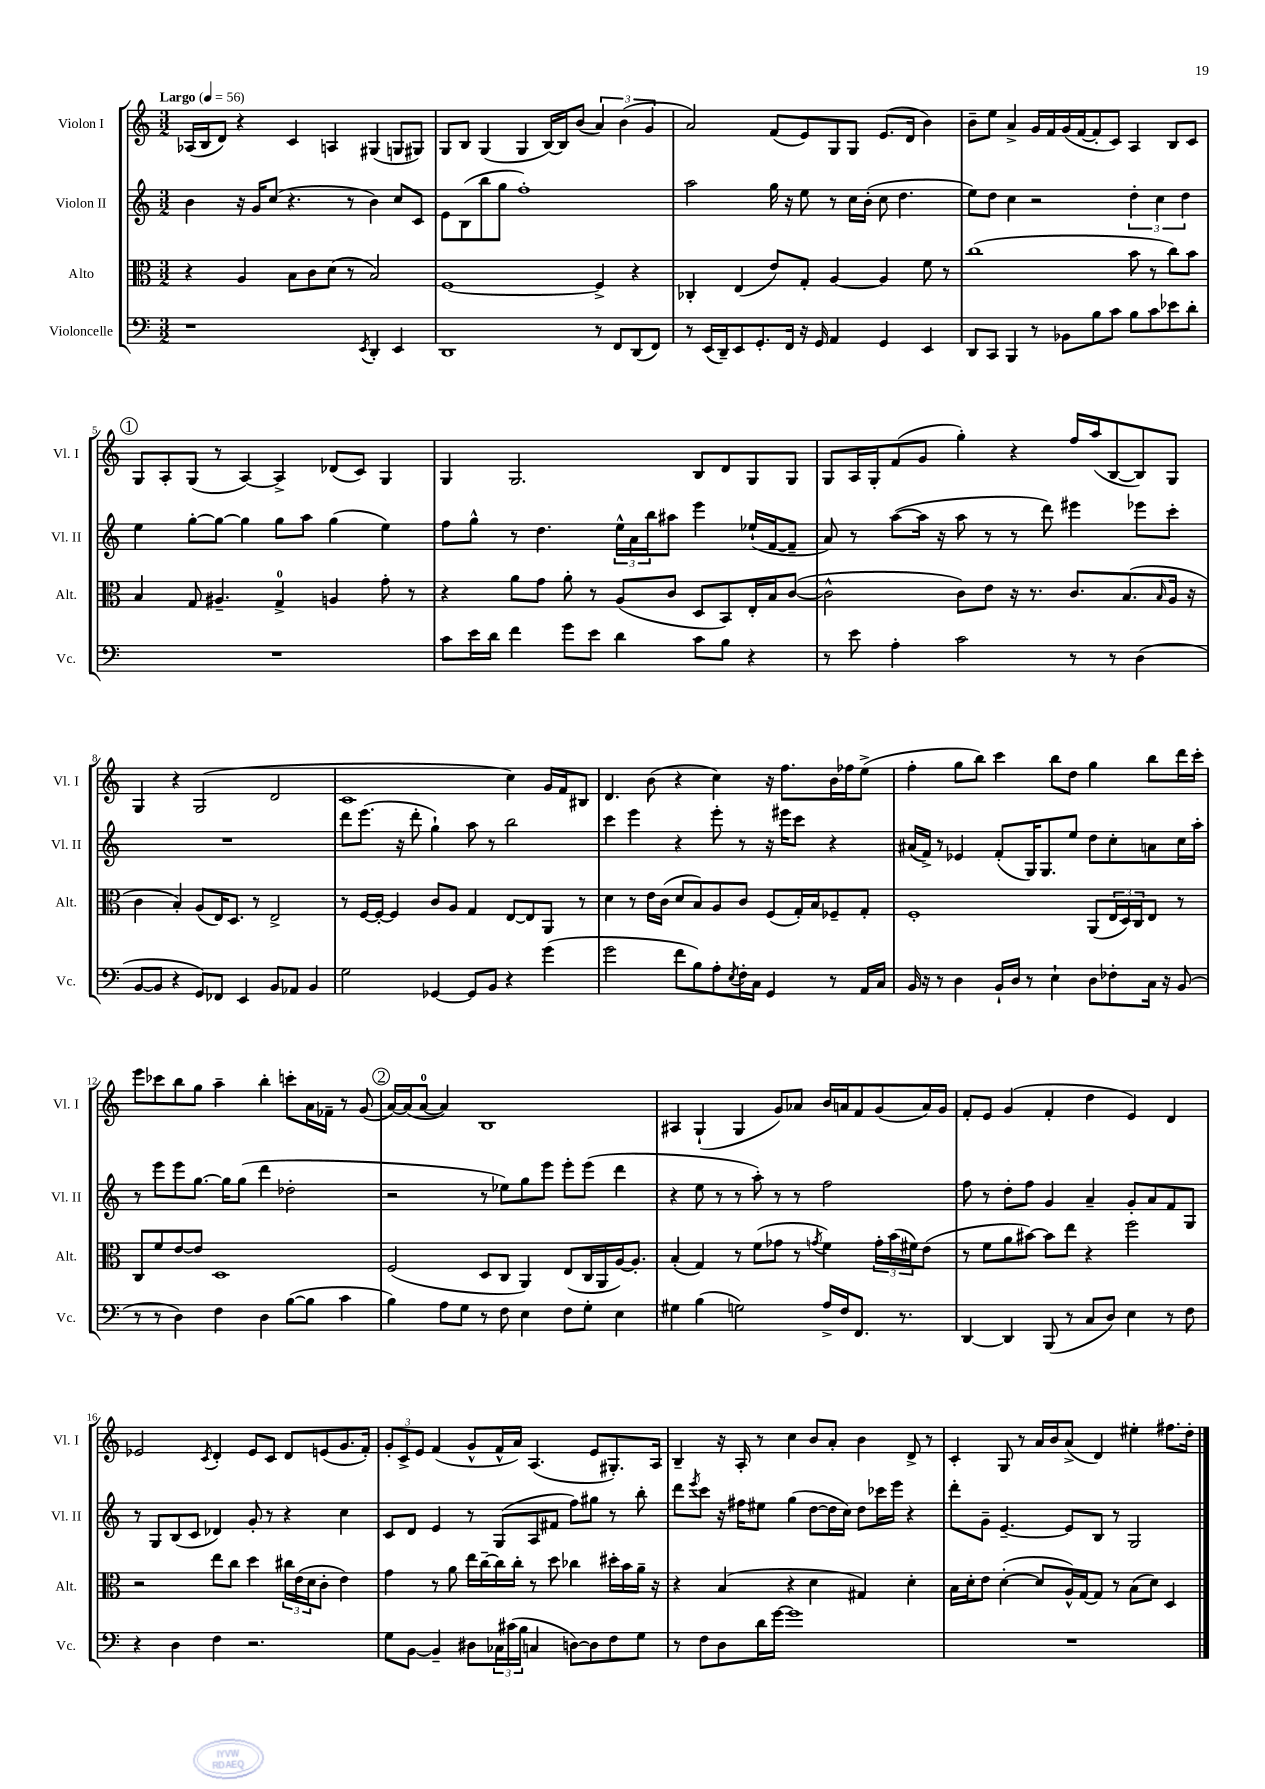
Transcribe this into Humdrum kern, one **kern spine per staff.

**kern	**kern	**kern	**kern
*staff4	*staff3	*staff2	*staff1
*clefF4	*clefC3	*clefG2	*clefG2
*k[]	*k[]	*k[]	*k[]
*M3/2	*M3/2	*M3/2	*M3/2
*MM56	*MM56	*MM56	*MM56
1r	4r	4b\	(16A-/LL
.	.	.	16B/J
.	.	.	8d/J)
.	4A/	16r	4r
.	.	16g/LK	.
.	.	(8cc/J	.
.	8B\L	4.r	4c/
.	8c\	.	.
.	(8d\J	.	4A/
.	8r	8r	.
8qEE/	.	.	.
4DD'/	2B/)	4b\)	(4G#/
4EE/	.	8cc/L	8G/L
.	.	8c/J	8G#/J)
=	=	=	=
1DD	[1F	8e\L	8G/L
.	.	(8B\	8B/J
.	.	8bb\	(4G/
.	.	8gg\J	.
.	.	1ff')	4G/
.	.	.	[16B/LL)
.	.	.	16B/]J
.	.	.	(8b/J
8r	4F^/]	.	6a/)
8FF/L	.	.	.
.	.	.	(6b\
(8DD/	4r	.	.
.	.	.	6g/
8FF/J)	.	.	.
=	=	=	=
8r	4C-'/	2aa\	2a/)
(16EE/LL	.	.	.
16DD~/J)	.	.	.
8EE/	(4E/	.	.
8.GG'/	.	.	.
.	8e/L)	16gg\	(8f/L
16FF/Jk	.	16r	.
16r	8G'/J	8ee\	8e/)
16GG/	.	.	.
4AA/	[4A/	8r	8G/
.	.	16cc\LL	8G/J
.	.	(16b'\JJ	.
4GG/	4A/]	8cc\	(8.e/L
.	.	4.dd\	.
.	.	.	16d/Jk
4EE/	8f\	.	4b\)
.	8r	.	.
=	=	=	=
8DD/L	(1cc	8ee\L)	8b~\L
8CC/J	.	8dd\J	8ee\J
4BBB/	.	4cc\	4a^/
8r	.	2r	16g/LL
.	.	.	16f/
8BB-\L	.	.	(16g/
.	.	.	[16f/J
8B\	.	.	8f'/]
8c\J	.	.	8c/J)
8B\L	8b\	6dd'\	4A/
8c\	8r	.	.
.	.	6cc\	.
8e-\	8cc\L)	.	8B/L
.	.	6dd\	.
8d'\J	8b\J	.	8c/J
=	=	=	=
1.r	4B/	4ee\	8G/L
.	.	.	8A'/
.	8G/	[8gg'\L	(8G/J
.	4.A#~/	8gg\_J	8r
.	.	4gg\]	[4A/)
.	4G^/	8gg\L	4A^/]
.	.	8aa\J	.
.	4A/	(4gg\	(8d-/L
.	.	.	8c/J)
.	8g'\	4ee\)	4G/
.	8r	.	.
=	=	=	=
8c\L	4r	8ff\L	4G/
16e\L	.	8gg^^\J	.
16d\JJ	.	.	.
4f\	8a\L	8r	2.G/
.	8g\J	4.dd\	.
8g\L	8a'\	.	.
8e\J	8r	.	.
4d\	(8A/L	24ee^^\LL	.
.	.	24a\	.
.	.	24bb\J	.
.	8c/J	8aa#\J	.
8c\L	8D/L	4eee\	8B/L
8B\J	8BB/)	.	8d/
4r	16E'/L	(16ee-`/LL	8G/
.	16B/J	[16f/J	.
.	([8c/J	8f~/]J	8G/J
=	=	=	=
8r	2c^^\]	8a/)	8G/L
8e\	.	8r	16A/L
.	.	.	16G'/J
4A'\	.	([8aa\L	(8f/
.	.	16aa\]Jk	8g/J
.	.	16r	.
2c\	8c\L)	8aa\	4gg'\)
.	8e\J	8r	.
.	16r	8r	4r
.	8.r	.	.
.	.	8ddd\)	.
8r	8.c/L	4eee#\	16ff/LL
.	.	.	(16aa/J
8r	.	.	[8B/
.	(8.B/	.	.
(4D\	.	8eee-\L	8B/])
.	16qqB/	.	.
.	16A/Jk	8ccc'\J	8G/J
.	16r	.	.
=	=	=	=
[8BB/L	4c\	1.r	4G/
8BB/]J	.	.	.
4r	4B'/)	.	4r
8GG/L)	(8A/L	.	(2G/
8FF-/J	16E/K)	.	.
.	8.D/J	.	.
4EE/	.	.	.
.	8r	.	.
8BB/L	2E^/	.	2d/
8AA-/J	.	.	.
4BB/	.	.	.
=	=	=	=
2G\	8r	8ddd\L	1c
.	[16F/LL	(8.eee\J	.
.	16F'/_JJ	.	.
.	4F/]	.	.
.	.	16r	.
.	.	8ddd'\	.
[4GG-/	8c/L	4gg`\)	.
.	8A/J	.	.
8GG-/]L	4G/	8aa\	.
8BB/J	.	8r	.
4r	[8E/L	2bb\	4cc\)
.	8E/]	.	.
(4g\	8AA/J	.	16g/LL
.	.	.	16f/J
.	8r	.	8B#/J
=	=	=	=
2g\	4d\	4ccc\	4.d/
.	8r	4eee\	.
.	16e\LL	.	(8b\
.	(16c\JJ	.	.
8f\L	8d/L	4r	4r
8B\)	8B/)	.	.
8A'\	8A/	8eee'\	4cc\)
8qE/	.	.	.
16F'\L	8c/J	8r	.
16C\JJ	.	.	.
4GG/	(8F/L	16r	16r
.	.	16eee#\LK	8.ff\L
.	16G'/L)	8ccc\J	.
.	16B/J	.	.
8r	8F-~/	4r	16b\L
.	.	.	16ff-\J
16AA/LL	8G'/J	.	(8ee^\J
16C/JJ	.	.	.
=	=	=	=
16BB/	1F'	(16a#/LL	4ff'\
16r	.	16f^/JJ)	.
8r	.	8r	.
4D\	.	4e-/	8gg\L
.	.	.	8bb\J)
16BB`/LL	.	(8f'/L	4ccc\
16D/JJ	.	.	.
8r	.	16G/K)	.
.	.	8.G/	.
4E`\	.	.	8bb\L
.	.	8ee/J	8dd\J
8D\L	(8AA/L	8dd\L	4gg\
8F-'\	24E/L	8cc'\	.
.	24D/)	.	.
.	24C/J	.	.
16C\Jk	8E/J	8a\	8bb\L
16r	.	.	.
(8BB/	8r	16cc\L	16ddd\L
.	.	16aa'\JJ	16ccc'\JJ
=	=	=	=
8r	8C/L	8r	8eee\L
8r	8f/	8eee\L	8ccc-\
4D\)	[8e/	8eee\	8bb\
.	8e/]J	[8.gg\J	8gg\J
4F\	1D	.	4aa~\
.	.	16gg\]LK	.
.	.	(8gg\J	.
4D\	.	4ddd\	4bb'\
([8B\L	.	2dd-'\	8ccc'\L
8B\]J	.	.	16a\L
.	.	.	16f-~\JJ
4c\	.	.	8r
.	.	.	(8g/
=	=	=	=
4B\)	(2F/	2r	[16a/LL)
.	.	.	(16a/]J
.	.	.	[8a/J
8A\L	.	.	4a/])
8G\J	.	.	.
8r	8D/L	8r	1B
8F\	8C/J	8ee-\L)	.
4E\	4AA/)	8gg\	.
.	.	8eee\J	.
8F\L	(8E/L	8eee'\L	.
8G'\J	16C/L	(8eee\J	.
.	16AA/	.	.
4E\	[16A/J)	4ddd\	.
.	8.A'/]J	.	.
=	=	=	=
4G#\	(4B'/	4r	4A#/
(4B\	4G/)	8ee\	(4G`/
.	.	8r	.
2G\)	8r	8r	4G/
.	(8f\L	8aa'\)	.
.	8g-\J	8r	8g/L)
.	8r	8r	8a-/J
.	8qg/	.	.
16A^/LL	4f\)	2ff\	16b/LL
16F/J	.	.	16a/J
8.FF/J	.	.	8f/
.	24g'\LL	.	(8g/
.	(24b\	.	.
8.r	.	.	.
.	24f#\J)	.	.
.	(8e\J	.	16a/L)
.	.	.	16g/JJ
=	=	=	=
[4DD/	8r	8ff\	8f'/L
.	8f\L	8r	8e/J
4DD/]	8a\	8dd'\L	(4g/
.	[8b#\J)	8ff\J	.
(8BBB/	8b#\]L	4g/	4f'/
8r	8ee\J	.	.
8C/L	4r	4a~/	4dd\
8D/J)	.	.	.
4E\	2ff\	8g'/L	4e/)
.	.	8a/	.
8r	.	8f/	4d/
8F\	.	8G/J	.
=	=	=	=
4r	2r	8r	2e-/
.	.	8G/L	.
4D\	.	(8B/	.
.	.	8c/J	.
.	.	.	8qc/
4F\	8ee\L	4d-/)	4d'/
.	8cc\J	.	.
2.r	4dd\	8g'/	8e-/L
.	.	8r	8c/J
.	24cc#\LL	4r	8d/L
.	(24e\	.	.
.	24d\J	.	.
.	8c'\J	.	(8e/
.	4e\)	4cc\	8.g/
.	.	.	16f'/Jk)
=	=	=	=
8G\L	4g\	8c/L	12g'/L
.	.	.	12c^/
[8BB\J	.	8d/J	.
.	.	.	12e/J
4BB~/]	8r	4e/	(4f/
.	8a\	.	.
8D#\L	16ee\LL	8r	8g^^/L
.	[16cc~\	.	.
24C-\L	16cc\]	(8G/L	16f^^/L
(24c#\	.	.	.
.	16cc'\JJ	.	16a/JJ)
24B\JJ	.	.	.
4C/	8r	8A/	(4.A/
.	8dd\	8f#/J	.
[8D\L)	4cc-\	8ff\L)	.
8D\]	.	8gg#\J	8e/L
8F\	16dd#'\LL	8r	8.G#'/)
.	16b\	.	.
8G\J	16a~\JJ	8bb'\	.
.	16r	.	16A/Jk
=	=	=	=
8r	4r	8ddd\L	4B~/
.	.	8qeee/	.
8F\L	.	8ccc\J	.
8D\	(4B/	16r	16r
.	.	16ff#\LK	16A'/
16d\L	.	8ee#\J	8r
[16g\JJ	.	.	.
1g]	4r	(4gg\	4cc\
.	4d\	[8dd\L	8b/L
.	.	16dd\]L	8a'/J
.	.	16cc\JJ)	.
.	4G#/)	8dd\L	4b\
.	.	16ccc-\L	.
.	.	16eee\JJ	.
.	4d'\	4r	8d^/
.	.	.	8r
=	=	=	=
1.r	16B\LL	8ddd'\L	4c'/
.	16d'\J	.	.
.	8e\J	8g~\J	.
.	([4d'\	[4.e~/	8G/
.	.	.	8r
.	8d/]L	.	16a/LL
.	.	.	16b/J
.	16A^^/L)	8e/]L	(8a^/J
.	[16G/J	.	.
.	8G/]J	8B/J	4d/)
.	8r	8r	.
.	(8B\L	2G/	4ee#'\
.	8d\J)	.	.
.	4D/	.	8.ff#\L
.	.	.	16dd'\Jk
==	==	==	==
*-	*-	*-	*-
